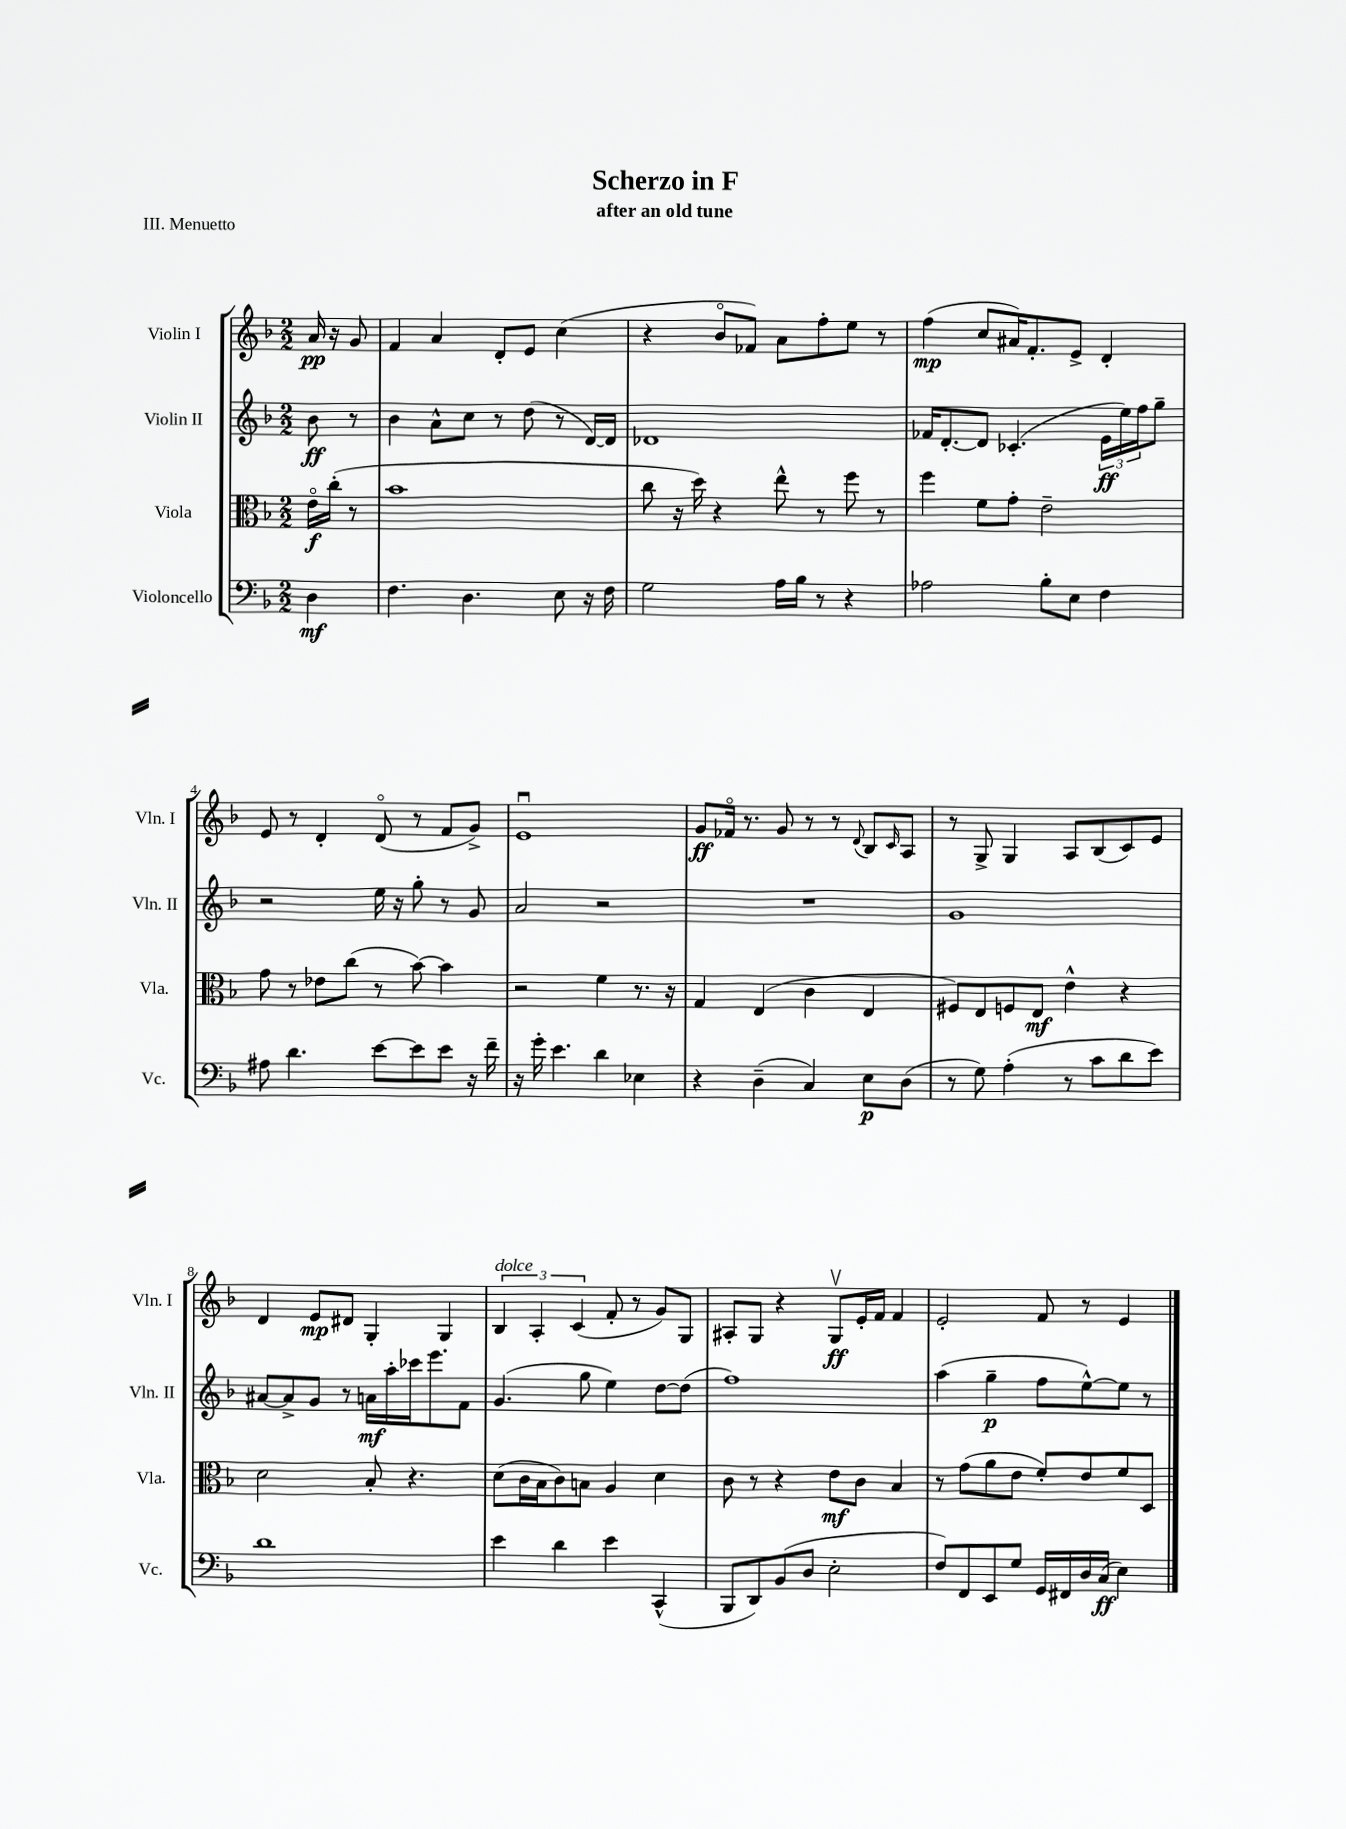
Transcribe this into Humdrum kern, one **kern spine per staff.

**kern	**kern	**kern	**kern
*staff4	*staff3	*staff2	*staff1
*clefF4	*clefC3	*clefG2	*clefG2
*k[b-]	*k[b-]	*k[b-]	*k[b-]
*M2/2	*M2/2	*M2/2	*M2/2
4D	16eo	8b-	16a
.	(16cc'	.	16r
.	8r	8r	8g
=	=	=	=
4.F	1b-	4b-	4f
.	.	8a^^	4a
4.D	.	8cc	.
.	.	8r	8d'
.	.	(8dd	8e
8E	.	8r	(4cc
16r	.	[16d)	.
16F	.	16d]	.
=	=	=	=
2G	8cc	1d-	4r
.	16r	.	.
.	16dd)	.	.
.	4r	.	8b-o
.	.	.	8f-)
16A	8ee^^	.	8a
16B-	.	.	.
8r	8r	.	8ff'
4r	8ff	.	8ee
.	8r	.	8r
=	=	=	=
2A-	4ff	16f-	(4ff
.	.	[8.d'	.
.	8f	8d]	8cc
.	8g'	(4.c-'	16a#)
.	.	.	8.f'
8B-'	2e~	.	.
8E	.	.	8e^
4F	.	24e	4d'
.	.	24ee)	.
.	.	24ff	.
.	.	8gg~	.
=	=	=	=
8A#	8g	2r	8e
4.d	8r	.	8r
.	8e-	.	4d'
.	(8cc	.	.
[8e	8r	16ee	(8do
.	.	16r	.
8e]	[8b-)	8gg'	8r
8e	4b-]	8r	8f
16r	.	8g	8g^)
16f~	.	.	.
=	=	=	=
16r	2r	2a	1eu
16g'	.	.	.
4.e	.	.	.
4d	4f	2r	.
4E-	8.r	.	.
.	16r	.	.
=	=	=	=
4r	4G	1r	8g
.	.	.	16f-o
.	.	.	8.r
(4D~	(4E	.	.
.	.	.	8g
4C)	4c	.	8r
.	.	.	8r
.	.	.	8qqd
8E	4E	.	8B-
.	.	.	16qqc
(8D	.	.	8A
=	=	=	=
8r	8F#)	1g	8r
8G)	8E	.	8G^
(4A'	8F	.	4G
.	8E	.	.
8r	4e^^	.	8A
8c	.	.	(8B-
8d	4r	.	8c)
8e)	.	.	8e
=	=	=	=
1d	2d	[8a#	4d
.	.	8a#^]	.
.	.	8g	8e
.	.	8r	8d#
.	8B-'	16a	4G'
.	.	16aa'	.
.	4.r	16ccc-	.
.	.	8.eee	.
.	.	.	4G
.	.	8f	.
=	=	=	=
4e	(8d	(4.g	6B-
.	16c	.	.
.	.	.	6A'
.	16B-	.	.
4d	8c)	.	.
.	.	.	(6c
.	8B	8gg	.
4e	4A	4ee)	8f'
.	.	.	8r
(4CC^^	4d	[8dd	8g)
.	.	(8dd]	8G
=	=	=	=
8BBB-	8c	1ff)	8A#'
8DD)	8r	.	8G
(8BB-	4r	.	4r
8D	.	.	.
2E'	8e	.	8Gv
.	8c	.	16e'
.	.	.	16f
.	4B-	.	4f
=	=	=	=
8F)	8r	(4aa	2e'
8FF	(8g	.	.
8EE	8a	4gg~	.
8G	8e	.	.
16GG	8f')	8ff	8f
16FF#	.	.	.
16D	8e	[8ee^^)	8r
(16C	.	.	.
4E)	8f	8ee]	4e
.	8D	8r	.
==	==	==	==
*-	*-	*-	*-
